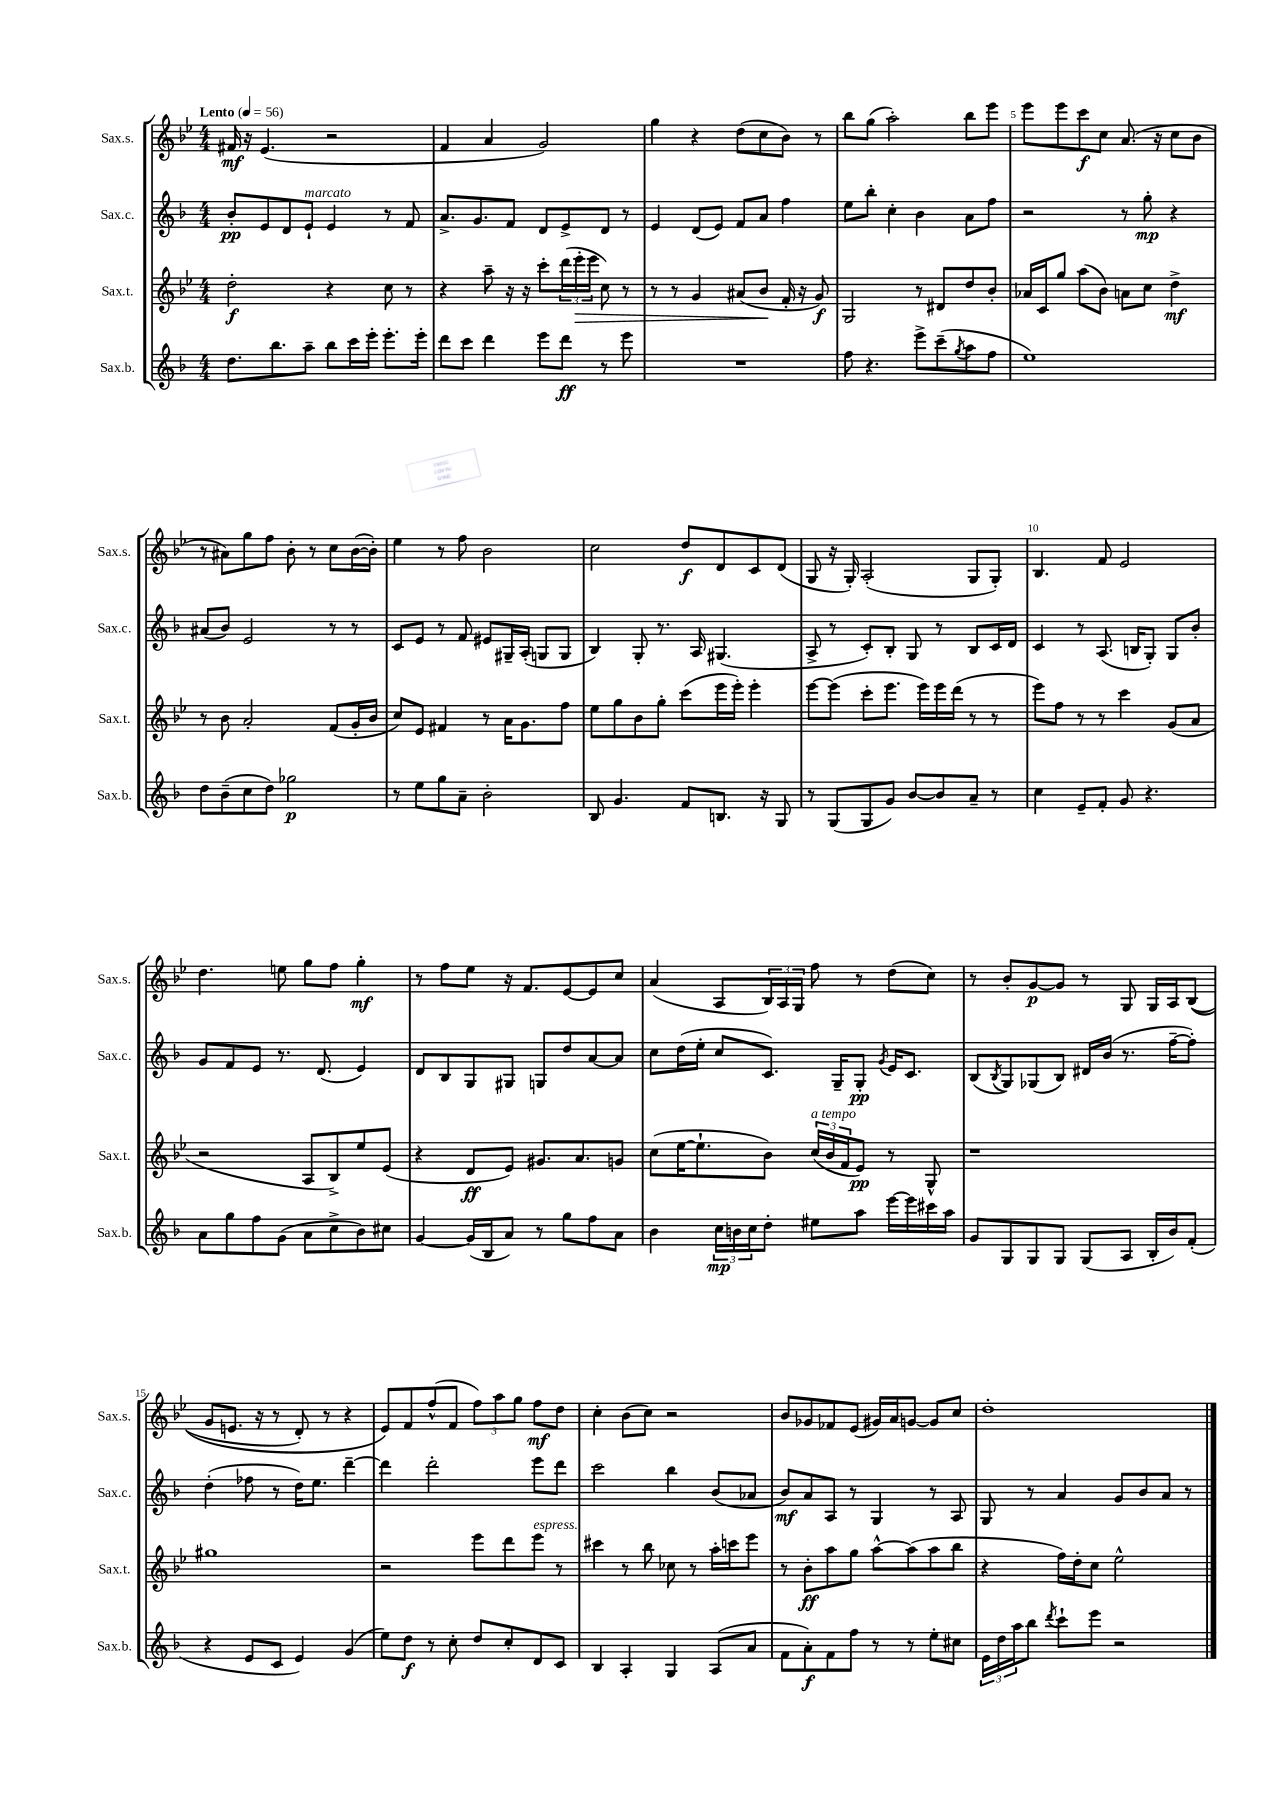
<<
\new StaffGroup <<
\new Staff = "s0" \with { instrumentName = "Sax.s." shortInstrumentName = "Sax.s." } {
    \clef treble \key bes \major \numericTimeSignature \time 4/4 \tempo "Lento" 4 = 56
    fis'16\mf r16 ees'4.( r2 |
    f'4 a'4 g'2) |
    g''4 r4 d''8( c''8 bes'8) r8 |
    bes''8 g''8( a''2-.) bes''8 ees'''8 |
    ees'''8 ees'''8 c'''8\f c''8 a'8.( r16 c''8 bes'8 |
    r8 ais'8) g''8 f''8 bes'8-. r8 c''8 bes'16~( bes'16-.) |
    ees''4 r8 f''8 bes'2 |
    c''2 d''8\f d'8 c'8 d'8( |
    g8 r16 g16-.) a2-.( g8 g8-.) |
    bes4. f'8 ees'2 |
    d''4. e''8 g''8 f''8 g''4-.\mf |
    r8 f''8 ees''8 r16 f'8. ees'8~ ees'8 c''8 |
    a'4( a8 \tuplet 3/2 { bes16) a16 g16 } f''8 r8 d''8( c''8) |
    r8 bes'8-. g'8~\p g'8 r8 g8 g16 a16 bes8(\( |
    g'8 e'8. r16 r8 d'8-.) r8 r4 |
    ees'8\) f'8 f''8-^( f'8 \tuplet 3/2 { f''8) a''8 g''8 } f''8\mf d''8 |
    c''4-. bes'8( c''8) r2 |
    bes'8 ges'8 fes'8 ees'8( gis'16) a'16 g'8~ g'8 c''8 |
    d''1-. \bar "|." |
}
\new Staff = "s1" \with { instrumentName = "Sax.c." shortInstrumentName = "Sax.c." } {
    \clef treble \key f \major \numericTimeSignature \time 4/4
    bes'8-.\pp e'8 d'8 e'8-!^\markup { \italic "marcato" } e'4 r8 f'8 |
    a'8.-> g'8. f'8 d'8 e'8-> d'8 r8 |
    e'4 d'8( e'8) f'8 a'8 f''4 |
    e''8 bes''8-. c''4-. bes'4 a'8 f''8 |
    r2 r8 g''8-.\mp r4 |
    ais'8( bes'8) e'2 r8 r8 |
    c'8 e'8 r8 f'8 eis'8 gis16-- a16-.( g8 g8 |
    bes4) g8-. r8. a16 gis4.( |
    a8-> r8 c'8-.) bes8-. g8 r8 bes8 c'16 d'16 |
    c'4 r8 a8.( b16 g8-.) g8 bes'8-. |
    g'8 f'8 e'8 r8. d'8.( e'4) |
    d'8 bes8 g8 gis8 g8 d''8 a'8~ a'8 |
    c''8 d''16( e''16-. c''8 c'8.) g16-- g8-.\pp \acciaccatura { g'8 } e'16 c'8. |
    bes8( \acciaccatura { bes8 } g8) ges8( bes8) dis'16 bes'16( r8. f''16~-- f''8-.) |
    d''4-.( fes''8 r8 d''16) e''8. d'''4~-- |
    d'''4 d'''2-. e'''8 d'''8 |
    c'''2 bes''4 bes'8( aes'8 |
    bes'8\mf) a'8 a8 r8 g4 r8 a8 |
    g8 r8 a'4 g'8 bes'8 a'8 r8 \bar "|." |
}
\new Staff = "s2" \with { instrumentName = "Sax.t." shortInstrumentName = "Sax.t." } {
    \clef treble \key bes \major \numericTimeSignature \time 4/4
    d''2-.\f r4 c''8 r8 |
    r4 a''8-- r16 r16 c'''8-. \tuplet 3/2 { d'''16( ees'''16-.\> ees'''16 } c''8) r8 |
    r8 r8 g'4 ais'8( bes'8\! f'16-. r16 g'8\f) |
    g2 r8 dis'8 d''8 bes'8-. |
    aes'16 c'16 g''8 a''8( bes'8) a'8 c''8 d''4->\mf |
    r8 bes'8 a'2-. f'8( g'16-. bes'16 |
    c''8) ees'8 fis'4 r8 a'16 g'8. f''8 |
    ees''8 g''8 bes'8 g''8-. c'''8( ees'''16 ees'''16-.) ees'''4-. |
    ees'''8~ ees'''8( c'''8-. ees'''8. ees'''16) ees'''16 d'''16( r8 r8 |
    ees'''8) f''8 r8 r8 c'''4 g'8( a'8 |
    r2 a8 bes8->) ees''8 ees'8( |
    r4 d'8\ff ees'8) gis'8. a'8. g'8 |
    c''8( ees''16~ ees''8.-! bes'8) \tuplet 3/2 { c''16^\markup { \italic "a tempo" }( bes'16 f'16 } ees'8\pp) r8 g8-^ |
    r1 |
    gis''1 |
    r2 ees'''8 d'''8 ees'''8^\markup { \italic "espress." } r8 |
    cis'''4 r8 bes''8 ces''8 r8 a''16-. c'''16 ees'''8 |
    r8 bes'8-.\ff a''8 g''8 a''8~-^ a''8( a''8 bes''8 |
    r4 f''16) d''16-. c''8 ees''2-^ \bar "|." |
}
\new Staff = "s3" \with { instrumentName = "Sax.b." shortInstrumentName = "Sax.b." } {
    \clef treble \key f \major \numericTimeSignature \time 4/4
    d''8. bes''8. a''8-- bes''8 c'''16 e'''16-. e'''8.-. e'''16-. |
    d'''8 c'''8 d'''4 e'''8 d'''8\ff r8 e'''8 |
    R1 |
    f''8 r4. e'''8-> c'''8--( \acciaccatura { g''8 } a''8 f''8 |
    e''1) |
    d''8 bes'8--( c''8 d''8) ges''2\p |
    r8 e''8 g''8 a'8-- bes'2-. |
    bes8 g'4. f'8 b8. r16 g8 |
    r8 g8( g8 g'8) bes'8~ bes'8 a'8-- r8 |
    c''4 e'8-- f'8-. g'8 r4. |
    a'8 g''8 f''8 g'8( a'8 c''8-> bes'8) cis''8 |
    g'4~ g'16( bes16 a'8) r8 g''8 f''8 a'8 |
    bes'4 \tuplet 3/2 { c''16\mp b'16 c''16 } d''8-. eis''8 a''8 e'''16~ e'''16 cis'''16 a''16 |
    g'8 g8 g8 g8 g8( a8 bes16-. bes'16) f'8-.( |
    r4 e'8 c'8 e'4) g'4( |
    e''8) d''8\f r8 c''8-. d''8 c''8-. d'8 c'8 |
    bes4 a4-. g4 a8( a'8 |
    f'8 a'8-.\f) f'8 f''8 r8 r8 e''8-. cis''8 |
    \tuplet 3/2 { e'16 d''16 a''16 } bes''8 \acciaccatura { d'''8 } c'''8-! e'''8 r2 \bar "|." |
}
>>
>>
\layout { \context { \Score \override BarNumber.break-visibility = ##(#f #t #t) barNumberVisibility = #(every-nth-bar-number-visible 5) } }
